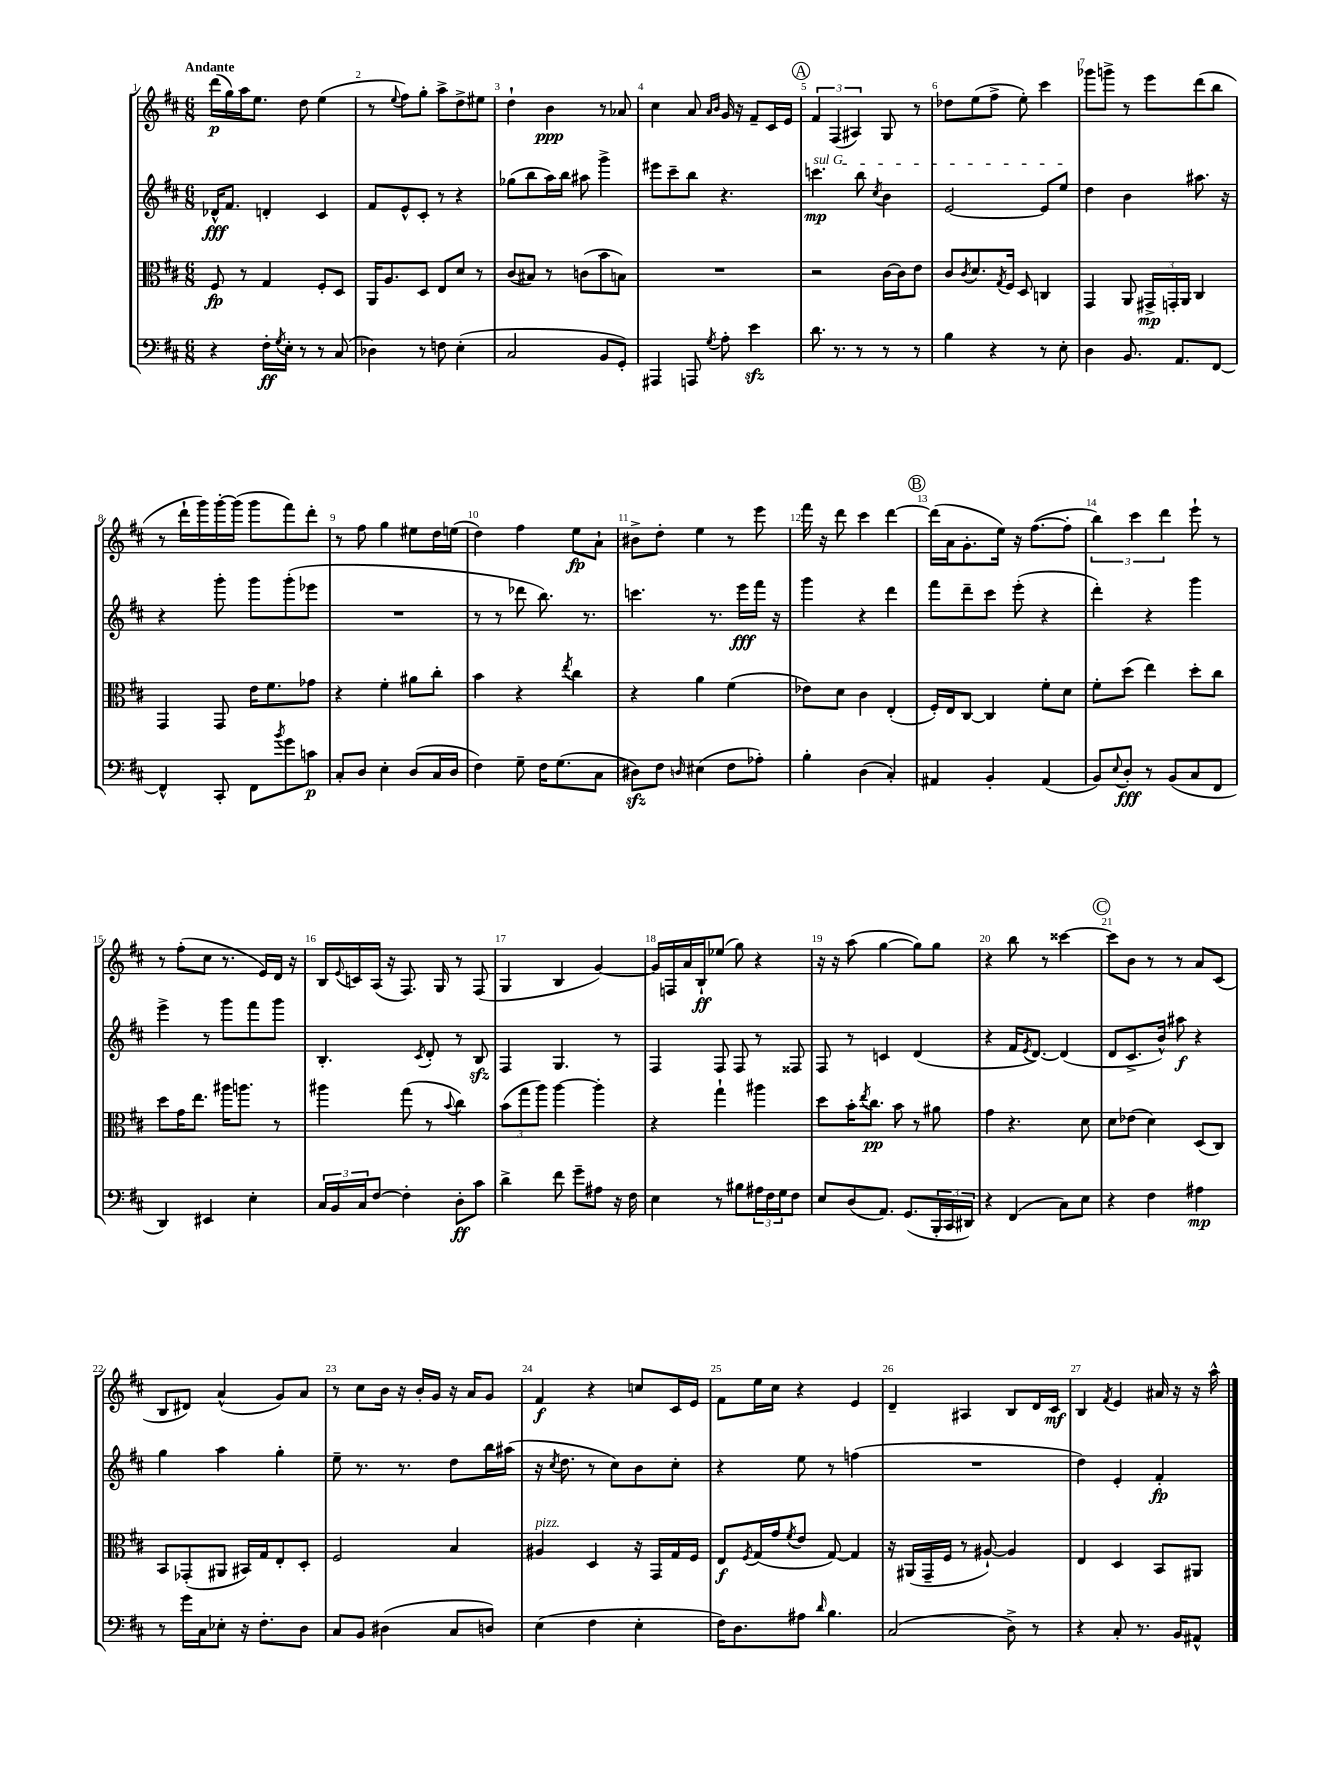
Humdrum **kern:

**kern	**kern	**kern	**kern
*staff4	*staff3	*staff2	*staff1
*clefF4	*clefC3	*clefG2	*clefG2
*k[f#c#]	*k[f#c#]	*k[f#c#]	*k[f#c#]
*M6/8	*M6/8	*M6/8	*M6/8
4r	8F#	16d-^^	(16ddd
.	.	8.f#	16gg)
.	8r	.	16aa
.	.	.	8.ee
16F#'	4G	4d'	.
8qG	.	.	.
16E'	.	.	.
8r	.	.	8dd
8r	8F#'	4c#	(4ee
(8C#	8D	.	.
=	=	=	=
4D-)	16AA	8f#	8r
.	8.A	.	.
.	.	.	8qqee
.	.	8e^^	8ff#)
8r	8D	8c#'	8gg'
8F	8E	8r	8aa^
(4E'	8d	4r	8dd^
.	8r	.	8ee#
=	=	=	=
2C#	(8c#	(8gg-	4dd`
.	8B#)	8bb	.
.	8r	16aa)	4b
.	.	16bb	.
.	(8c	8aa#	.
8BB	8b	4ggg^	8r
8GG')	8B)	.	8a-
=	=	=	=
4AAA#	2.r	8eee#	4cc#
.	.	8ccc#~	.
8AAA	.	8bb	8a
.	.	.	16qqa
8qG	.	.	16qqb
8A'	.	4.r	16g
.	.	.	16r
4e	.	.	8f#~
.	.	.	16c#
.	.	.	16e
=	=	=	=
8.d	2r	4.ccc	6f#
.	.	.	(6F#
8.r	.	.	.
.	.	.	6A#)
8r	.	8bb	.
.	.	8qcc#	.
8r	[16c#	4b	8G
.	16c#]	.	.
8r	8e	.	8r
=	=	=	=
4B	8c#	[2e	8dd-
.	8qc#	.	.
.	8.d	.	(8ee
4r	.	.	8ff#^
.	8qG	.	.
.	16F#	.	.
.	8D	.	8ee')
8r	4C	8e]	4ccc#
8E'	.	8ee	.
=	=	=	=
4D	4GG	4dd	8ggg-
.	.	.	8ggg^
8.BB	8AA	4b	8r
.	24GG#^	.	8eee
.	24GG'	.	.
8.AA	.	.	.
.	24AA	.	.
.	4C#	8.aa#	(8ddd
[8FF#	.	.	8bb
.	.	16r	.
=	=	=	=
4FF#^^]	4GG	4r	8r
.	.	.	16ddd`
.	.	.	16ggg)
8CC#'	8GG	8ggg'	[16ggg'
.	.	.	(16ggg]
8FF#	16e	8ggg	8ggg
.	8.f#	.	.
8qb	.	.	.
8g	.	(8ggg'	8fff#)
8c	8g-	8eee-	8ddd'
=	=	=	=
8C#'	4r	2.r	8r
8D	.	.	8ff#
4E'	4f#'	.	4gg
(8D	8a#	.	8ee#
16C#	8cc#'	.	16dd
16D	.	.	(16ee
=	=	=	=
4F#)	4b	8r	4dd)
.	.	8r	.
8G~	4r	8ddd-	4ff#
16F#	.	8.bb)	.
(8.G	.	.	.
.	8qee	.	.
.	4cc#	.	8ee
.	.	8.r	.
8C#	.	.	8a`
=	=	=	=
8D#)	4r	4.ccc	8b#^
8F#	.	.	8dd'
16qqD	.	.	.
(4E#	4a	.	4ee
.	.	8.r	.
8F#	(4f#	.	8r
.	.	16eee	.
8A-')	.	16fff#	8eee
.	.	16r	.
=	=	=	=
4B'	8e-)	4ggg	16fff#
.	.	.	16r
.	8d	.	8ddd
(4D	4c#	4r	4ccc#
4C#')	(4E'	4ddd	[4ddd
=	=	=	=
4AA#	16F#')	8fff#	(16ddd]
.	16E	.	16a
.	[8C#	8ddd~	8.g'
4BB'	4C#]	8ccc#	.
.	.	.	16ee)
.	.	(8eee'	16r
.	.	.	([8.ff#
(4AA#	8f#'	4r	.
.	8d	.	8ff#']
=	=	=	=
8BB)	8f#'	4ddd')	6bb)
8qqE	.	.	.
8D'	(8dd	.	.
.	.	.	6ccc#
8r	4ee)	4r	.
.	.	.	6ddd
(8BB	.	.	.
8C#	8dd'	4ggg	8eee`
8FF#	8cc#	.	8r
=	=	=	=
4DD)	8dd	4eee^	8r
.	16g	.	(8ff#'
.	8.ee	.	.
4EE#	.	8r	8cc#
.	16aa#	8ggg	8.r
.	8.aa	.	.
4E'	.	8fff#	.
.	.	.	16e)
.	8r	8ggg	16d
.	.	.	16r
=	=	=	=
24C#	4aa#	4.B'	16B
24BB	.	.	.
.	.	.	8qqe
.	.	.	16c
24C#	.	.	.
[8F#	.	.	(16A
.	.	.	16r
4F#']	(8gg	.	8.F#)
.	.	8qc#	.
.	8r	8d'	.
.	.	.	16G
.	8qqb	.	.
8D'	4cc#)	8r	8r
8c#	.	8B	(8F#
=	=	=	=
4d^	(12b	4F#	4G
.	12gg	.	.
.	12aa)	.	.
8f#	[4aa	4.G	4B
8g~	.	.	.
8A#	4aa']	.	[4g)
16r	.	8r	.
16F#	.	.	.
=	=	=	=
4E	4r	4F#	16g]
.	.	.	16F
.	.	.	16a
.	.	.	16B`
8r	4gg`	8F#	(8ee-
8B#	.	8F#	8gg)
24A#	4aa#	8r	4r
24F#	.	.	.
24G	.	.	.
8F#	.	8F##	.
=	=	=	=
8E	8dd	8F#	16r
.	.	.	16r
(8D	16b'	8r	(8aa
.	8qee	.	.
.	8.cc#	.	.
8.AA)	.	4c	[4gg
.	8b	.	.
(8.GG	.	.	.
.	8r	(4d	8gg])
24BBB'	8a#	.	8gg
24CC#	.	.	.
24DD#)	.	.	.
=	=	=	=
4r	4g	4r	4r
(4FF#	4.r	16f#	8bb
.	.	8qe	.
.	.	[8.d)	.
.	.	.	8r
8C#)	.	(4d]	[4ccc##
8E	8d	.	.
=	=	=	=
4r	8d	8d	8ccc##]
.	(8e-	8.c#^	8b
4F#	4d)	.	8r
.	.	16b^^)	.
.	.	8aa#	8r
4A#	(8D	4r	8a
.	8C#)	.	(8c#
=	=	=	=
8r	8BB	4gg	8B
16g	(8GG-'	.	8d#)
16C#	.	.	.
8E-'	8AA#	4aa	(4a^^
16r	16BB#)	.	.
8.F#'	16G	.	.
.	8E'	4gg'	8g)
8D	8D'	.	8a
=	=	=	=
8C#	2F#	8ee~	8r
8BB	.	8.r	8cc#
(4D#	.	.	16b
.	.	8.r	16r
.	.	.	16b'
.	.	.	16g
8C#	4B	8dd	16r
.	.	.	16a
8D)	.	16bb	8g
.	.	(16aa#	.
=	=	=	=
(4E	4A#	16r	4f#
.	.	8qcc#	.
.	.	8.dd	.
4F#	4D	8r	4r
.	.	8cc#)	.
4E'	16r	8b	8cc
.	16GG	.	.
.	16G	8cc#'	16c#
.	16F#	.	16e
=	=	=	=
16F#)	8E	4r	8f#
8.D	.	.	.
.	8qF#	.	.
.	(16G	.	16ee
.	16g	.	16cc#
.	8qf#	.	.
8A#	8e	8ee	4r
16qqd	.	.	.
4.B	[8G)	8r	.
.	4G]	(4ff	4e
=	=	=	=
(2C#	16r	2.r	4d~
.	(16AA#	.	.
.	16GG~	.	.
.	16F#	.	.
.	8r	.	4A#
.	[8A#`)	.	.
8D^)	4A#]	.	8B
8r	.	.	16d
.	.	.	16c#
=	=	=	=
4r	4E	4dd)	4B
.	.	.	8qf#
8C#'	4D	4e'	4e
8.r	.	.	.
.	8BB	4f#'	16a#
16BB	.	.	16r
8AA#^^	8AA#	.	16r
.	.	.	16aa^^
==	==	==	==
*-	*-	*-	*-
